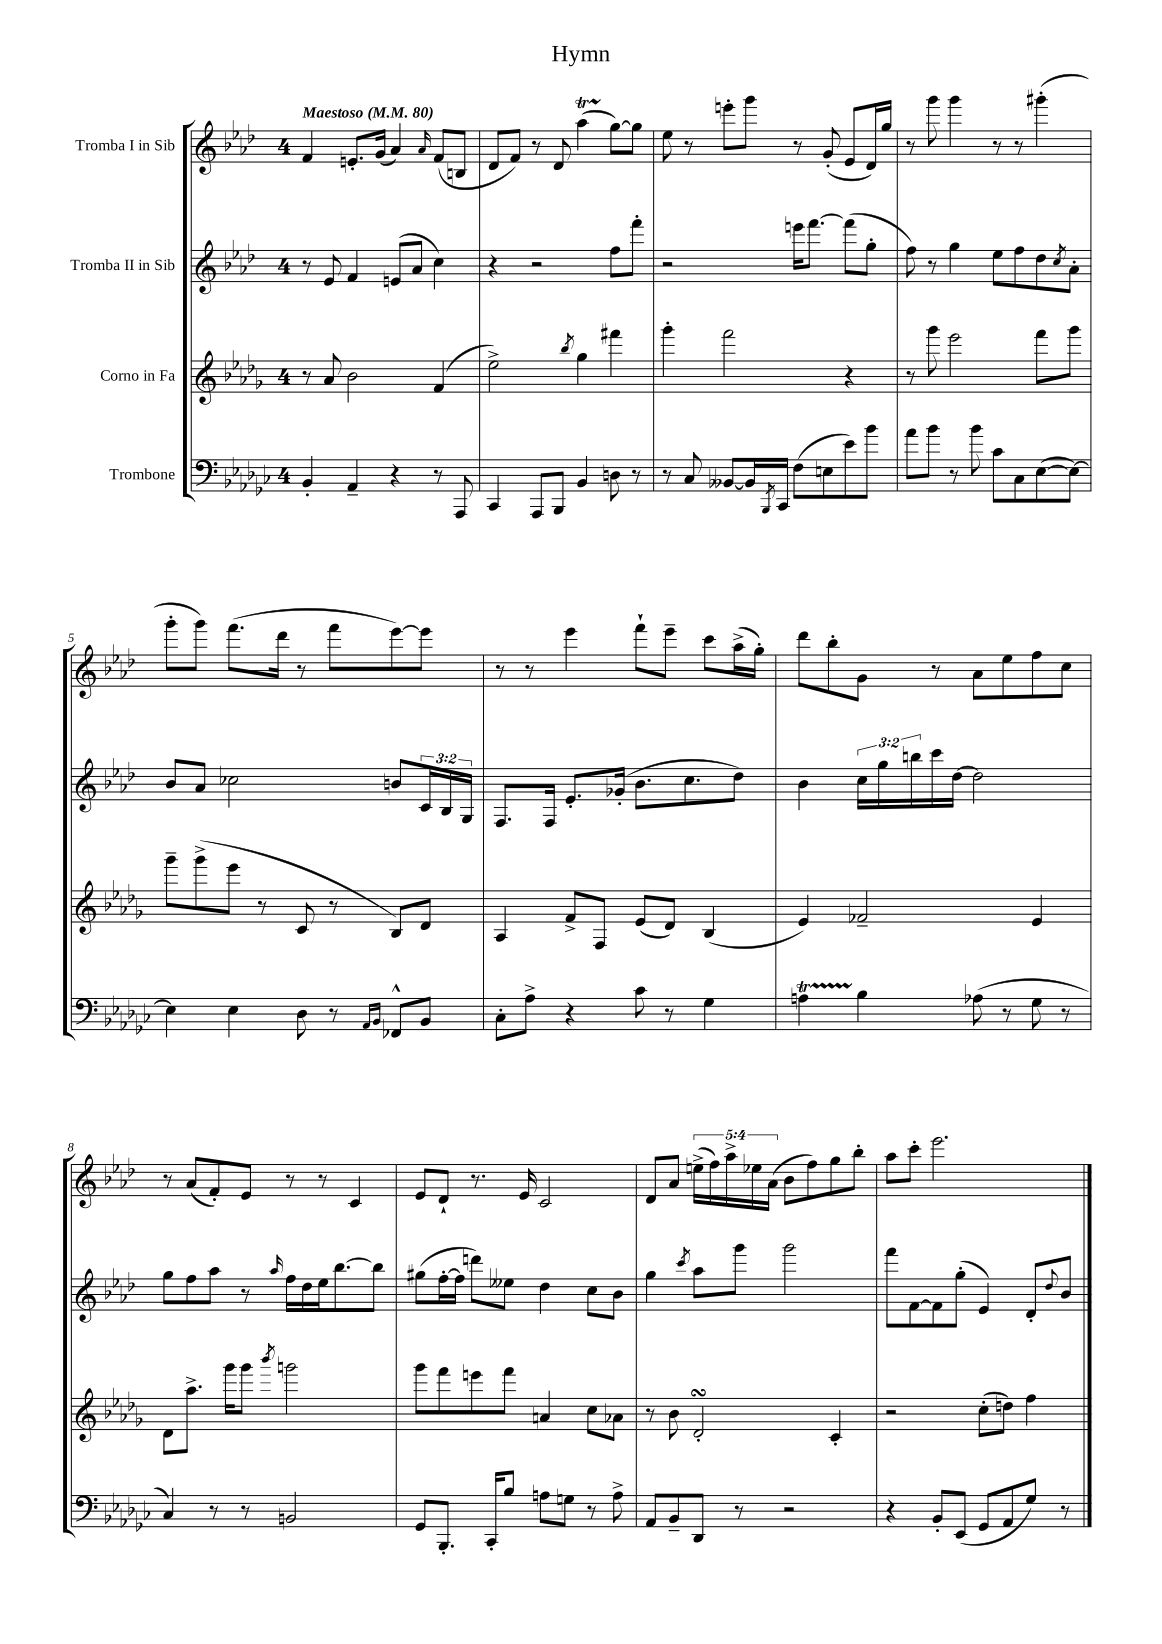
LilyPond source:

\header { title = "Hymn" }
<<
\new StaffGroup <<
\new Staff = "s0" \with { instrumentName = "Tromba I in Sib" } {
    \clef treble \key aes \major \once \override Staff.TimeSignature.style = #'single-digit \time 4/4 \override Staff.TupletNumber.text = #tuplet-number::calc-fraction-text \tempo "Maestoso" 4 = 80
    f'4 e'8.-. g'16( aes'4) \grace { aes'16 } f'8( b8 |
    des'8 f'8) r8 des'8 aes''4\startTrillSpan( g''8~\stopTrillSpan) g''8 |
    ees''8 r8 e'''8-. g'''8 r8 g'8-.( ees'8 des'16) g''16 |
    r8 g'''8 g'''4 r8 r8 gis'''4-.( |
    g'''8-. g'''8) f'''8.( des'''16 r8 f'''8 ees'''8~) ees'''8 |
    r8 r8 ees'''4 f'''8-! ees'''8-- c'''8 aes''16->( g''16-.) |
    des'''8 bes''8-. g'8 r8 aes'8 ees''8 f''8 c''8 |
    r8 aes'8( f'8-.) ees'8 r8 r8 c'4 |
    ees'8 des'8-! r8. ees'16 c'2 |
    des'8 aes'8 \tuplet 5/4 { e''16->( f''16) aes''16-> ees''16 aes'16( } bes'8 f''8) g''8 bes''8-. |
    aes''8 c'''8-. ees'''2. \bar "|." |
}
\new Staff = "s1" \with { instrumentName = "Tromba II in Sib" } {
    \clef treble \key aes \major \once \override Staff.TimeSignature.style = #'single-digit \time 4/4 \override Staff.TupletNumber.text = #tuplet-number::calc-fraction-text
    r8 ees'8 f'4 e'8( aes'8 c''4) |
    r4 r2 f''8 f'''8-. |
    r2 e'''16 f'''8.~ f'''8( g''8-. |
    f''8) r8 g''4 ees''8 f''8 des''8 \acciaccatura { c''8 } aes'8-. |
    bes'8 aes'8 ces''2 b'8 \tuplet 3/2 { c'16 bes16 g16 } |
    f8. f16 ees'8.-. ges'16-.( bes'8. c''8. des''8) |
    bes'4 \tuplet 3/2 { c''16 g''16 b''16 } c'''16 des''16~ des''2 |
    g''8 f''8 aes''8 r8 \grace { aes''16 } f''16 des''16 ees''16 bes''8.~ bes''8 |
    gis''8( f''16~-. f''16 d'''8) eeses''8 des''4 c''8 bes'8 |
    g''4 \acciaccatura { c'''8 } aes''8 g'''8 g'''2 |
    f'''8 f'8~ f'8 g''8-.( ees'4) des'8-. \appoggiatura { des''8 } bes'8 \bar "|." |
}
\new Staff = "s2" \with { instrumentName = "Corno in Fa" } {
    \clef treble \key des \major \once \override Staff.TimeSignature.style = #'single-digit \time 4/4
    r8 aes'8 bes'2 f'4( |
    ees''2->) \acciaccatura { bes''8 } ges''4 fis'''4 |
    ges'''4-. f'''2 r4 |
    r8 ges'''8 ees'''2 f'''8 ges'''8 |
    ges'''8-- ges'''8->( ees'''8 r8 c'8 r8 bes8) des'8 |
    aes4 f'8-> f8 ees'8( des'8) bes4( |
    ees'4) fes'2-- ees'4 |
    des'8 aes''8.-> ges'''16 ges'''8 \acciaccatura { bes'''8 } g'''2 |
    ges'''8 f'''8 e'''8 f'''8 a'4 c''8 aes'8 |
    r8 bes'8 des'2-.\turn c'4-. |
    r2 c''8-.( d''8) f''4 \bar "|." |
}
\new Staff = "s3" \with { instrumentName = "Trombone" } {
    \clef bass \key ges \major \once \override Staff.TimeSignature.style = #'single-digit \time 4/4
    bes,4-. aes,4-- r4 r8 aes,,8 |
    ces,4 aes,,8 bes,,8 bes,4 d8 r8 |
    r8 ces8 beses,8~ beses,16 \acciaccatura { bes,,8 } ces,16 f8( e8 ees'8) bes'8 |
    aes'8 bes'8 r8 bes'8 ces'8 ces8 ees8~( ees8~) |
    ees4 ees4 des8 r8 \grace { aes,16 bes,16 } fes,8-^ bes,8 |
    ces8-. aes8-> r4 ces'8 r8 ges4 |
    a4\startTrillSpan bes4\stopTrillSpan aes8( r8 ges8 r8 |
    ces4) r8 r8 b,2 |
    ges,8 bes,,8.-. ces,16-. bes8 a8 g8 r8 a8-> |
    aes,8 bes,8-- des,8 r8 r2 |
    r4 bes,8-. ees,8( ges,8 aes,8 ges8) r8 \bar "|." |
}
>>
>>
